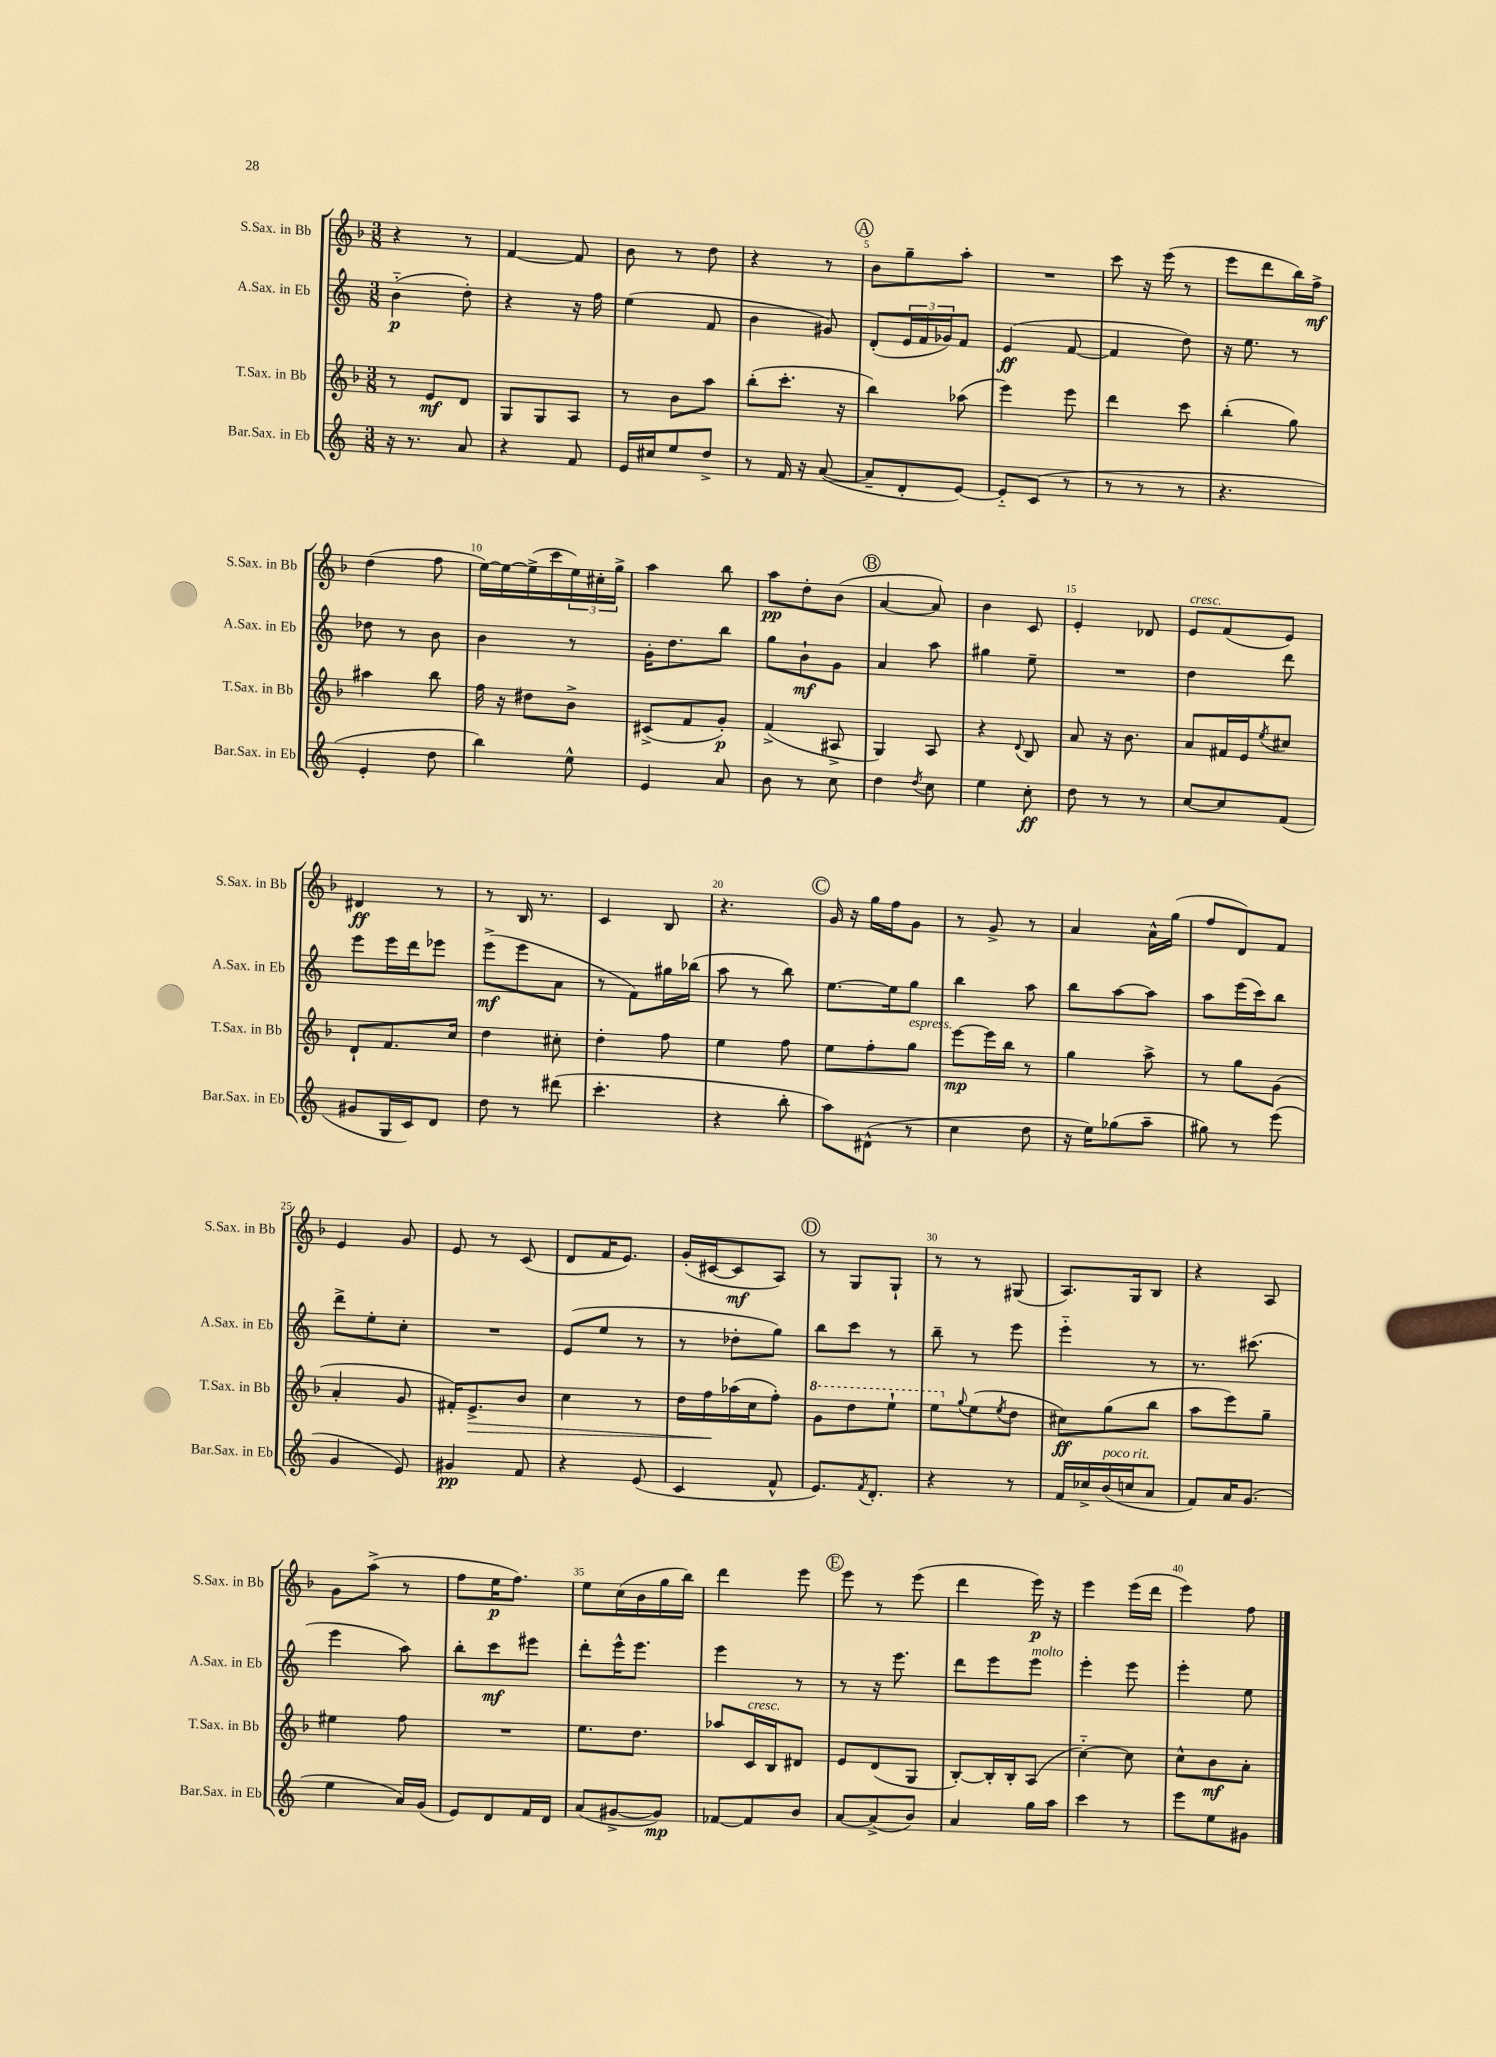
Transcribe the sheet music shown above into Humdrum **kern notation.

**kern	**kern	**kern	**kern
*staff4	*staff3	*staff2	*staff1
*clefG2	*clefG2	*clefG2	*clefG2
*k[]	*k[b-]	*k[]	*k[b-]
*M3/8	*M3/8	*M3/8	*M3/8
16r	8r	(4b'~\	4r
8.r	.	.	.
.	8e/L	.	.
8a/	8d/J	8dd'\)	8r
=	=	=	=
4r	8G/L	4r	[4f/
.	8G/	.	.
8f/	8A/J	16r	8f/]
.	.	16ff\	.
=	=	=	=
16e/LL	8r	(4ee\	8b-\
16cc#/J	.	.	.
8ee/	8b-\L	.	8r
8dd^/J	8aa\J	8f/	8dd\
=	=	=	=
8r	(8bb-'\L	4b\	4r
16f/	8.ccc'\J	.	.
16r	.	.	.
([8a/	.	8g#/)	8r
.	16r	.	.
=	=	=	=
8a~/]L	4bb-\)	(8d'/L	8b-\L
8d'/	.	24e/L	8gg~\
.	.	24f/	.
.	.	24g-/J)	.
[8e/J)	(8aa-\	8f/J	8aa'\J
=	=	=	=
8e'~/]L	4eee\)	(4e/	4.r
(8c/J	.	.	.
8r	8eee\	[8f/	.
=	=	=	=
8r	4ddd\	4f/]	8ccc\
8r	.	.	16r
.	.	.	(16eee\
8r	8ccc\	8dd\)	8r
=	=	=	=
4.r	(4bb-'\	16r	8eee\L
.	.	8.ee\	.
.	.	.	8ddd\
.	8gg\)	8r	16bb-\L)
.	.	.	16ff^\JJ
=	=	=	=
4e'/	4aa#\	8dd-\	(4dd\
.	.	8r	.
8dd\	8bb-\	8b\	8ff\
=	=	=	=
4bb\)	16ff\	4b\	[16ee\LL)
.	16r	.	16ee\_
.	8dd#\L	.	(16ee^\]
.	.	.	16ccc\
8ee^^\	8b-^\J	8r	24ee\)
.	.	.	24cc#'\
.	.	.	24gg^\JJ
=	=	=	=
4e/	(8c#^/L	16g'\LK	4aa\
.	.	8.dd\	.
.	8f/	.	.
8a/	8g'/J)	8bb\J	8bb-\
=	=	=	=
8b\	(4f^/	8gg\L	8aa\L
8r	.	8b`\	8dd'\
8cc\	8A#^/	8g\J	(8b-\J
=	=	=	=
4dd\	4G/)	4a/	[4a/
8qdd/	.	.	.
8cc\	8A/	8aa\	8a/])
=	=	=	=
4ee\	4r	4gg#\	4b-\
.	8qqd/	.	.
8cc'\	8B-/	8ee~\	8c/
=	=	=	=
8dd\	8a/	4.r	4e'/
8r	16r	.	.
.	8.b-\	.	.
8r	.	.	8d-/
=	=	=	=
[8cc/L	8a/L	4dd\	8e/L
8cc/]	16f#/L	.	(8f/
.	16e/J	.	.
.	8qee/	.	.
(8f/J	8cc#/J	8ddd\	8e/J)
=	=	=	=
8g#/L	8d`/L	8eee\L	4d#/
16G/L	8.f/	16eee\L	.
16c/J)	.	16ddd\J	.
8d/J	.	8eee-\J	8r
.	16cc/Jk	.	.
=	=	=	=
8dd\	4dd\	(8eee^\L	8r
8r	.	8eee\	16B-/
.	.	.	8.r
(8ddd#\	8cc#'\	8a\J	.
=	=	=	=
4.ccc'\	4dd'\	8r	4c/
.	.	8f\L)	.
.	8ff\	16gg#\L	8B-/
.	.	(16bb-\JJ	.
=	=	=	=
4r	4ee\	8aa\	4.r
.	.	8r	.
8bb'\	8ff\	8bb\)	.
=	=	=	=
8aa\L)	8ee\L	[8.ee\L	16g/
.	.	.	16r
(8d#^^\J	8ff'\	.	16gg\LL
.	.	16ee\]k	16ff\J
8r	8gg\J	8gg\J	8g\J
=	=	=	=
4cc\	[8eee\L	4bb\	8r
.	16eee\]L	.	8g^/
.	16bb-\JJ	.	.
8dd\	8r	8aa\	8r
=	=	=	=
16r	4gg\	8bb\L	4a/
16ee\LK)	.	.	.
(8gg-\	.	[8aa\	.
8aa~\J	8aa^\	8aa\]J	16a^^\LL
.	.	.	(16gg\JJ
=	=	=	=
8gg#\)	8r	8aa\L	8ff/L
8r	8gg\L	(16eee\L	8d/)
.	.	16ccc\J)	.
(8eee\	(8g\J	8bb\J	8f/J
=	=	=	=
4g/	4a'/	8ddd^\L	4e/
.	.	8ee'\	.
8e/)	8g/	8cc'\J	8g/
=	=	=	=
4g#/	16f#'/LK)	4.r	8e/
.	8.e^/	.	.
.	.	.	8r
8f/	8b-/J	.	(8c/
=	=	=	=
4r	4cc\	(8e/L	8d/L
.	.	8ee/J	16f/K
.	.	.	8.e/J)
(8e/	8r	8r	.
=	=	=	=
4c/	16dd\LL	8r	(16g'/LL
.	16ff\	.	[16c#/J
.	(16aa-\	8dd-'\L	8c#/]
.	16cc\J	.	.
8f^^/	8ff'\J)	8gg\J)	8A/J)
=	=	=	=
8.e/L)	8gg\L	8bb\L	8r
.	8ddd\	8ccc\J	8G/L
8qf/	.	.	.
8.d'/J	.	.	.
.	8eee`\J	8r	8G`/J
=	=	=	=
4r	8eee\L	8bb~\	8r
.	8qqgg/	.	.
.	(8ee\	8r	8r
.	8qee/	.	.
8r	8dd\J	8eee\	(8G#/
=	=	=	=
16f/LL	8cc#\L)	4eee'~\	8.A/L)
16cc-^/	.	.	.
(16b/	(8gg\	.	.
16cc/J	.	.	16G/k
8a/J	8bb-\J	8r	8B-/J
=	=	=	=
8f/L)	8aa\L	8.r	4r
16a/K	8eee\)	.	.
(8.g/J	.	(8.ccc#\	.
.	8gg~\J	.	8A/
=	=	=	=
4ee\	4ee#\	4eee\	8g\L
.	.	.	(8aa^\J
16a/LL)	8ff\	8aa\)	8r
(16g/JJ	.	.	.
=	=	=	=
8e/L)	4.r	8bb'\L	8ff\L
8d/	.	8ccc\	16ee\K
.	.	.	8.ff\J)
16f/L	.	8eee#\J	.
16d/JJ	.	.	.
=	=	=	=
(8a/L	8.ee\L	8ddd'\L	8ee\L
[8g#^/	.	16eee^^\K	(16cc\L
.	8.dd\J	8.eee\J	16b-\
8g#/]J)	.	.	16gg\
.	.	.	16bb-\JJ)
=	=	=	=
[8f-/L	8aa-/L	4eee\	4ddd\
8f-/]	16c/L	.	.
.	16B-/J	.	.
8b/J	8d#/J	8r	8eee\
=	=	=	=
[8a/L	8e/L	8r	8eee\
(8a^/]	(8d/	16r	8r
.	.	8.eee\	.
8b/J)	8G/J	.	(8eee\
=	=	=	=
4a/	[8B-'/L)	8ddd\L	4ddd\
.	16B-'/]L	8eee\	.
.	16B-'/J	.	.
16gg\LL	(8A/J	8eee\J	16eee\)
16aa\JJ	.	.	16r
=	=	=	=
4ccc\	[4cc'~\)	4eee'\	4eee\
8r	8cc\]	8eee\	(16eee\LL
.	.	.	16ddd\JJ
=	=	=	=
8eee\L	8cc^^\L	4eee'\	4eee\)
8ee\	8b-\	.	.
8g#\J	8a'\J	8ee\	8ff\
==	==	==	==
*-	*-	*-	*-
